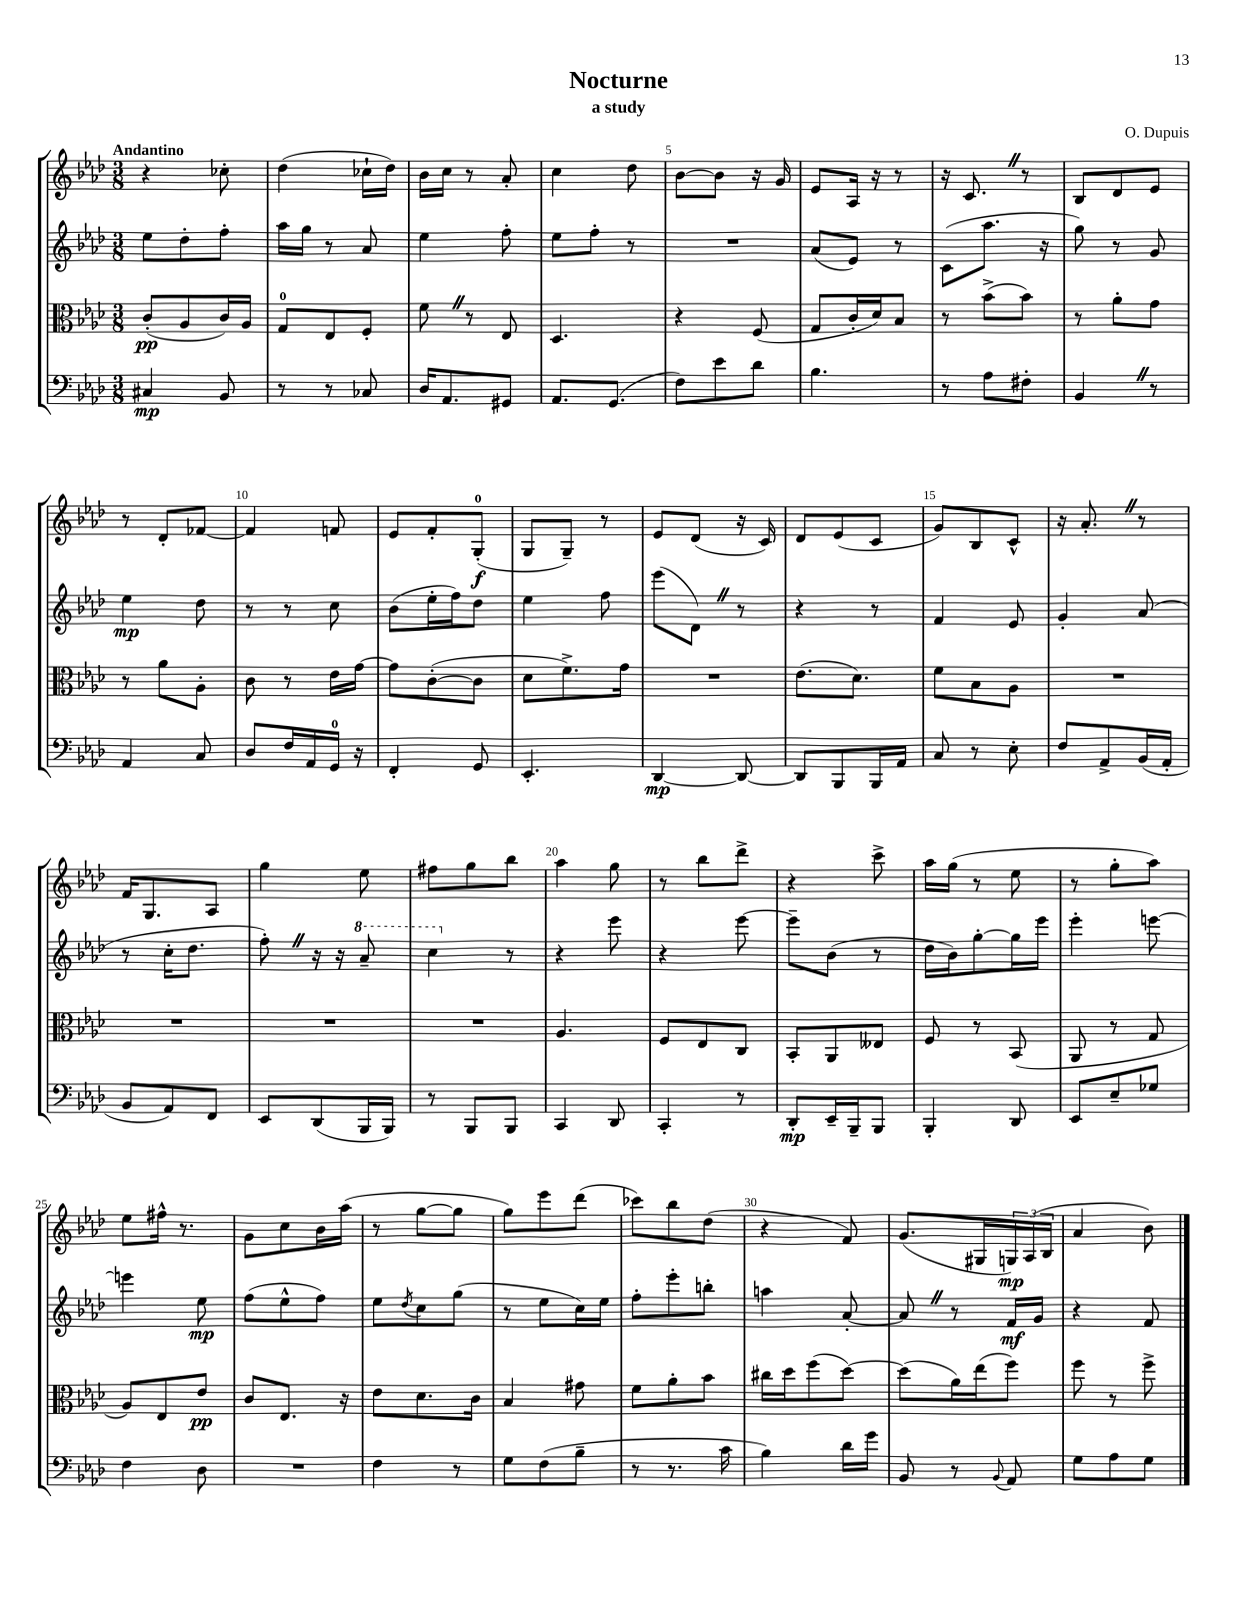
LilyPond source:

\header { title = "Nocturne" composer = "O. Dupuis" subtitle = "a study" }
<<
\new StaffGroup <<
\new Staff = "s0" {
    \clef treble \key aes \major \numericTimeSignature \time 3/8 \tempo "Andantino"
    r4 ces''8-. |
    des''4( ces''16-! des''16) |
    bes'16 c''16 r8 aes'8-. |
    c''4 des''8 |
    bes'8~ bes'8 r16 g'16 |
    ees'8 aes16 r16 r8 |
    r16 c'8. \once \override BreathingSign.text = \markup { \musicglyph "scripts.caesura.straight" } \breathe r8 |
    bes8 des'8 ees'8 |
    r8 des'8-. fes'8~ |
    fes'4 f'8 |
    ees'8 f'8-. g8-0-.\f( |
    g8 g8--) r8 |
    ees'8 des'8( r16 c'16) |
    des'8 ees'8( c'8 |
    g'8) bes8 c'8-^ |
    r16 aes'8.-. \once \override BreathingSign.text = \markup { \musicglyph "scripts.caesura.straight" } \breathe r8 |
    f'16 g8. aes8 |
    g''4 ees''8 |
    fis''8 g''8 bes''8 |
    aes''4 g''8 |
    r8 bes''8 des'''8-> |
    r4 c'''8-> |
    aes''16 g''16( r8 ees''8 |
    r8 g''8-. aes''8) |
    ees''8 fis''16-^ r8. |
    g'8 c''8 bes'16 aes''16( |
    r8 g''8~ g''8 |
    g''8) ees'''8 des'''8( |
    ces'''8) bes''8 des''8( |
    r4 f'8) |
    g'8.( gis16 \tuplet 3/2 { g16\mp) aes16( bes16 } |
    aes'4 bes'8) \bar "|." |
}
\new Staff = "s1" {
    \clef treble \key aes \major \numericTimeSignature \time 3/8
    ees''8 des''8-. f''8-. |
    aes''16 g''16 r8 aes'8 |
    ees''4 f''8-. |
    ees''8 f''8-. r8 |
    R4. |
    aes'8( ees'8) r8 |
    c'8( aes''8. r16 |
    g''8) r8 g'8 |
    ees''4\mp des''8 |
    r8 r8 c''8 |
    bes'8( ees''16-. f''16) des''8 |
    ees''4 f''8 |
    ees'''8( des'8) \once \override BreathingSign.text = \markup { \musicglyph "scripts.caesura.straight" } \breathe r8 |
    r4 r8 |
    f'4 ees'8 |
    g'4-. aes'8( |
    r8 c''16-. des''8. |
    f''8-.) \once \override BreathingSign.text = \markup { \musicglyph "scripts.caesura.straight" } \breathe r16 r16 \ottava #1 aes''8-- |
    c'''4 \ottava #0 r8 |
    r4 ees'''8 |
    r4 ees'''8~ |
    ees'''8-- bes'8( r8 |
    des''16 bes'16) g''8~-. g''16 ees'''16 |
    ees'''4-. e'''8~ |
    e'''4 ees''8\mp |
    f''8( ees''8-^ f''8) |
    ees''8 \acciaccatura { des''8 } c''8 g''8( |
    r8 ees''8 c''16) ees''16 |
    f''8-. ees'''8-. b''8-. |
    a''4 aes'8~-. |
    aes'8 \once \override BreathingSign.text = \markup { \musicglyph "scripts.caesura.straight" } \breathe r8 f'16\mf g'16 |
    r4 f'8 \bar "|." |
}
\new Staff = "s2" {
    \clef alto \key aes \major \numericTimeSignature \time 3/8
    c'8-.\pp( aes8 c'16) aes16 |
    g8-0 ees8 f8-. |
    f'8 \once \override BreathingSign.text = \markup { \musicglyph "scripts.caesura.straight" } \breathe r8 ees8 |
    des4. |
    r4 f8( |
    g8 c'16-. des'16) bes8 |
    r8 bes'8->( bes'8) |
    r8 aes'8-. g'8 |
    r8 aes'8 aes8-. |
    c'8 r8 ees'16 g'16~ |
    g'8 c'8~-.( c'8 |
    des'8 f'8.->) g'16 |
    R4. |
    ees'8.( des'8.) |
    f'8 bes8 aes8 |
    R4. |
    R4. |
    R4. |
    R4. |
    aes4. |
    f8 ees8 c8 |
    bes,8-. aes,8 eeses8 |
    f8 r8 bes,8( |
    aes,8 r8 g8 |
    aes8) ees8 ees'8\pp |
    c'8 ees8. r16 |
    ees'8 des'8. c'16 |
    bes4 gis'8 |
    f'8 aes'8-. bes'8 |
    cis''16 des''16 f''8( des''8~) |
    des''8( aes'16) ees''16( f''8) |
    f''8 r8 f''8-> \bar "|." |
}
\new Staff = "s3" {
    \clef bass \key aes \major \numericTimeSignature \time 3/8
    cis4\mp bes,8 |
    r8 r8 ces8 |
    des16 aes,8. gis,8 |
    aes,8. g,8.( |
    f8) ees'8 des'8 |
    bes4. |
    r8 aes8 fis8-. |
    bes,4 \once \override BreathingSign.text = \markup { \musicglyph "scripts.caesura.straight" } \breathe r8 |
    aes,4 c8 |
    des8 f16 aes,16 g,16-0 r16 |
    f,4-. g,8 |
    ees,4.-. |
    des,4~\mp des,8~ |
    des,8 bes,,8 bes,,16 aes,16 |
    c8 r8 ees8-. |
    f8 aes,8-> bes,16( aes,16-. |
    bes,8 aes,8) f,8 |
    ees,8 des,8( bes,,16 bes,,16) |
    r8 bes,,8 bes,,8 |
    c,4 des,8 |
    c,4-. r8 |
    des,8-.\mp ees,16-- bes,,16-- bes,,8 |
    bes,,4-. des,8 |
    ees,8 ees8-- ges8 |
    f4 des8 |
    R4. |
    f4 r8 |
    g8 f8( bes8-- |
    r8 r8. c'16 |
    bes4) des'16 g'16 |
    bes,8 r8 \appoggiatura { bes,8 } aes,8 |
    g8 aes8 g8 \bar "|." |
}
>>
>>
\layout { \context { \Score \override BarNumber.break-visibility = ##(#f #t #t) barNumberVisibility = #(every-nth-bar-number-visible 5) } }
